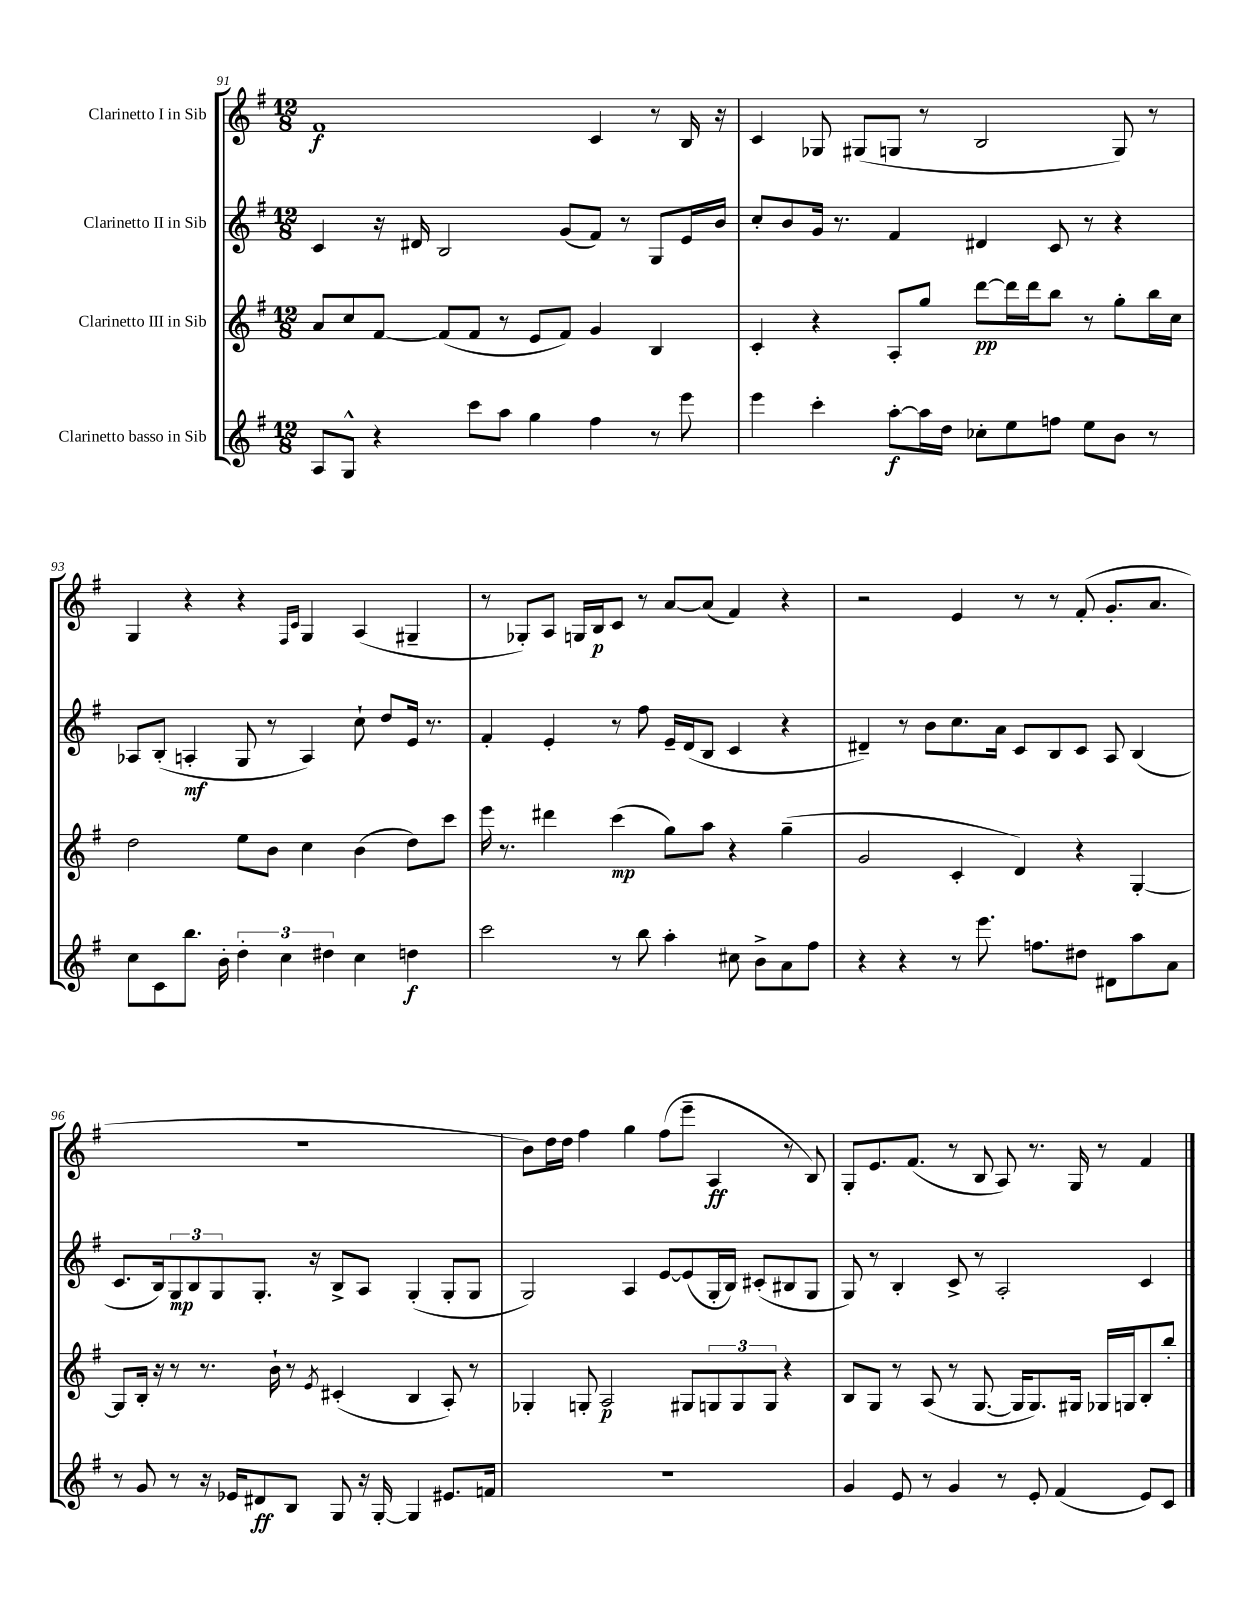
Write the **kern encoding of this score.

**kern	**dynam	**kern	**dynam	**kern	**dynam	**kern	**dynam
*part4	*part4	*part3	*part3	*part2	*part2	*part1	*part1
*staff4	*staff4	*staff3	*staff3	*staff2	*staff2	*staff1	*staff1
*I"Clarinetto basso in Sib	*	*I"Clarinetto III in Sib	*	*I"Clarinetto II in Sib	*	*I"Clarinetto I in Sib	*
*clefG2	*	*clefG2	*	*clefG2	*	*clefG2	*
*k[f#]	*	*k[f#]	*	*k[f#]	*	*k[f#]	*
*M12/8	*	*M12/8	*	*M12/8	*	*M12/8	*
=91	=91	=91	=91	=91	=91	=91	=91
8A/L	.	8a/L	.	4c/	.	1f#	f
8G^^/J	.	8cc/	.	.	.	.	.
4r	.	[8f#/J	.	16r	.	.	.
.	.	.	.	16d#X/	.	.	.
.	.	(8f#/L]	.	2B/	.	.	.
8ccc\L	.	8f#/J	.	.	.	.	.
8aa\J	.	8r	.	.	.	.	.
4gg\	.	8e/L	.	.	.	.	.
.	.	8f#/J)	.	(8g/L	.	.	.
4ff#\	.	4g/	.	8f#/J)	.	4c/	.
.	.	.	.	8r	.	.	.
8r	.	4B/	.	8G/L	.	8r	.
8eee\	.	.	.	16e/L	.	16B/	.
.	.	.	.	16b/JJ	.	16r	.
=92	=92	=92	=92	=92	=92	=92	=92
4eee\	.	4c'/	.	8cc'/L	.	4c/	.
.	.	.	.	8b/	.	.	.
4ccc'\	.	4r	.	16g/Jk	.	8G-X/	.
.	.	.	.	8.r	.	.	.
.	.	.	.	.	.	(8G#X/L	.
[8aa'\L	f	8A'/L	.	4f#/	.	8Gn/J	.
16aa\L]	.	8gg/J	.	.	.	8r	.
16dd\JJ	.	.	.	.	.	.	.
8cc-X'\L	.	[8ddd\L	pp	4d#X/	.	2B/	.
8ee\	.	16ddd\L]	.	.	.	.	.
.	.	16ddd\J	.	.	.	.	.
8ffn\J	.	8bb\J	.	8c/	.	.	.
8ee\L	.	8r	.	8r	.	.	.
8b\J	.	8gg'\L	.	4r	.	8G/)	.
8r	.	16bb\L	.	.	.	8r	.
.	.	16cc\JJ	.	.	.	.	.
!!LO:LB:g=z
=93	=93	=93	=93	=93	=93	=93	=93
8cc\L	.	2dd\	.	8A-X/L	.	4G/	.
8c\	.	.	.	(8B'/J	.	.	.
8.bb\J	.	.	.	4An'/	mf	4r	.
16b'\	.	.	.	.	.	.	.
6dd'\	.	8ee\L	.	8G/	.	4r	.
.	.	8b\J	.	8r	.	.	.
6cc\	.	.	.	.	.	.	.
.	.	.	.	.	.	16qqF#/LL	.
.	.	.	.	.	.	16qqc/JJ	.
.	.	4cc\	.	4A/)	.	4G/	.
6dd#X\	.	.	.	.	.	.	.
4cc\	.	(4b\	.	8cc`\	.	(4A/	.
.	.	.	.	8dd/L	.	.	.
4ddn\	f	8dd\L)	.	16e/Jk	.	4G#X~/	.
.	.	.	.	8.r	.	.	.
.	.	8ccc\J	.	.	.	.	.
=94	=94	=94	=94	=94	=94	=94	=94
2ccc\	.	16eee\	.	4f#'/	.	8r	.
.	.	8.r	.	.	.	.	.
.	.	.	.	.	.	8G-X'/L)	.
.	.	4ddd#X\	.	4e'/	.	8A/J	.
.	.	.	.	.	.	16Gn/LL	.
.	.	.	.	.	.	16B/J	p
8r	.	(4ccc\	mp	8r	.	8c/J	.
8bb\	.	.	.	8ff#\	.	8r	.
4aa'\	.	8gg\L)	.	16e~/LL	.	[8a/L	.
.	.	.	.	(16d/J	.	.	.
.	.	8aa\J	.	8B/J	.	(8a/J]	.
8cc#X\	.	4r	.	4c/	.	4f#/)	.
8b^\L	.	.	.	.	.	.	.
8a\	.	(4gg~\	.	4r	.	4r	.
8ff#\J	.	.	.	.	.	.	.
=95	=95	=95	=95	=95	=95	=95	=95
4r	.	2g/	.	4d#X~/)	.	2r	.
4r	.	.	.	8r	.	.	.
.	.	.	.	8b\L	.	.	.
8r	.	4c'/	.	8.cc\	.	4e/	.
8.eee\	.	.	.	.	.	.	.
.	.	.	.	16a\Jk	.	.	.
.	.	4d/)	.	8c/L	.	8r	.
8.ffn\L	.	.	.	.	.	.	.
.	.	.	.	8B/	.	8r	.
8dd#X\J	.	4r	.	8c/J	.	(8f#'/	.
8d#X\L	.	.	.	8A/	.	8.g'/L	.
8aa\	.	[4G'/	.	(4B/	.	.	.
.	.	.	.	.	.	8.a/J	.
8a\J	.	.	.	.	.	.	.
!!LO:LB:g=z
=96	=96	=96	=96	=96	=96	=96	=96
8r	.	8G/L]	.	8.c/L	.	1.r	.
8g/	.	16B'/Jk	.	.	.	.	.
.	.	16r	.	16B/k)	.	.	.
8r	.	8r	.	12G/	mp	.	.
.	.	.	.	12B/	.	.	.
16r	.	8.r	.	.	.	.	.
.	.	.	.	12G/	.	.	.
16e-X/KL	.	.	.	.	.	.	.
8d#X/	ff	.	.	8.G'/J	.	.	.
.	.	16b`\	.	.	.	.	.
8B/J	.	8r	.	.	.	.	.
.	.	.	.	16r	.	.	.
.	.	8qe/	.	.	.	.	.
8G/	.	(4c#X'/	.	8B^/L	.	.	.
16r	.	.	.	8A/J	.	.	.
[16G'/	.	.	.	.	.	.	.
4G/]	.	4B/	.	(4G'/	.	.	.
8.e#X/L	.	8A'/)	.	8G'/L	.	.	.
.	.	8r	.	8G/J	.	.	.
16fn/Jk	.	.	.	.	.	.	.
=97	=97	=97	=97	=97	=97	=97	=97
1.r	.	4G-X'/	.	2G/)	.	8b\L)	.
.	.	.	.	.	.	16dd\L	.
.	.	.	.	.	.	16dd\JJ	.
.	.	8Gn'/	.	.	.	4ff#\	.
.	.	2A/	p	.	.	.	.
.	.	.	.	4A/	.	4gg\	.
.	.	.	.	[8e/L	.	(8ff#\L	.
.	.	8G#X/L	.	(8e/]	.	8eee~\J	.
.	.	12Gn/	.	16G'/L	.	4A/	ff
.	.	.	.	16B/JJ)	.	.	.
.	.	12G/	.	.	.	.	.
.	.	.	.	(8c#X'/L	.	.	.
.	.	12G/J	.	.	.	.	.
.	.	4r	.	8B#X/	.	8r	.
.	.	.	.	8G/J	.	8B/)	.
=98	=98	=98	=98	=98	=98	=98	=98
4g/	.	8B/L	.	8G/)	.	8G'/L	.
.	.	8G/J	.	8r	.	8.e/	.
8e/	.	8r	.	4B'/	.	.	.
.	.	.	.	.	.	(8.f#/J	.
8r	.	(8A/	.	.	.	.	.
4g/	.	8r	.	8c^/	.	8r	.
.	.	[8.G/	.	8r	.	8B/	.
8r	.	.	.	2A'/	.	8A/)	.
.	.	16G/KL]	.	.	.	.	.
8e'/	.	8.G/)	.	.	.	8.r	.
(4f#/	.	.	.	.	.	.	.
.	.	16G#X/Jk	.	.	.	16G/	.
.	.	16G-X/LL	.	.	.	8r	.
.	.	16Gn/J	.	.	.	.	.
8e/L)	.	8B'/	.	4c/	.	4f#/	.
8c/J	.	8bb'/J	.	.	.	.	.
==	==	==	==	==	==	==	==
*-	*-	*-	*-	*-	*-	*-	*-
